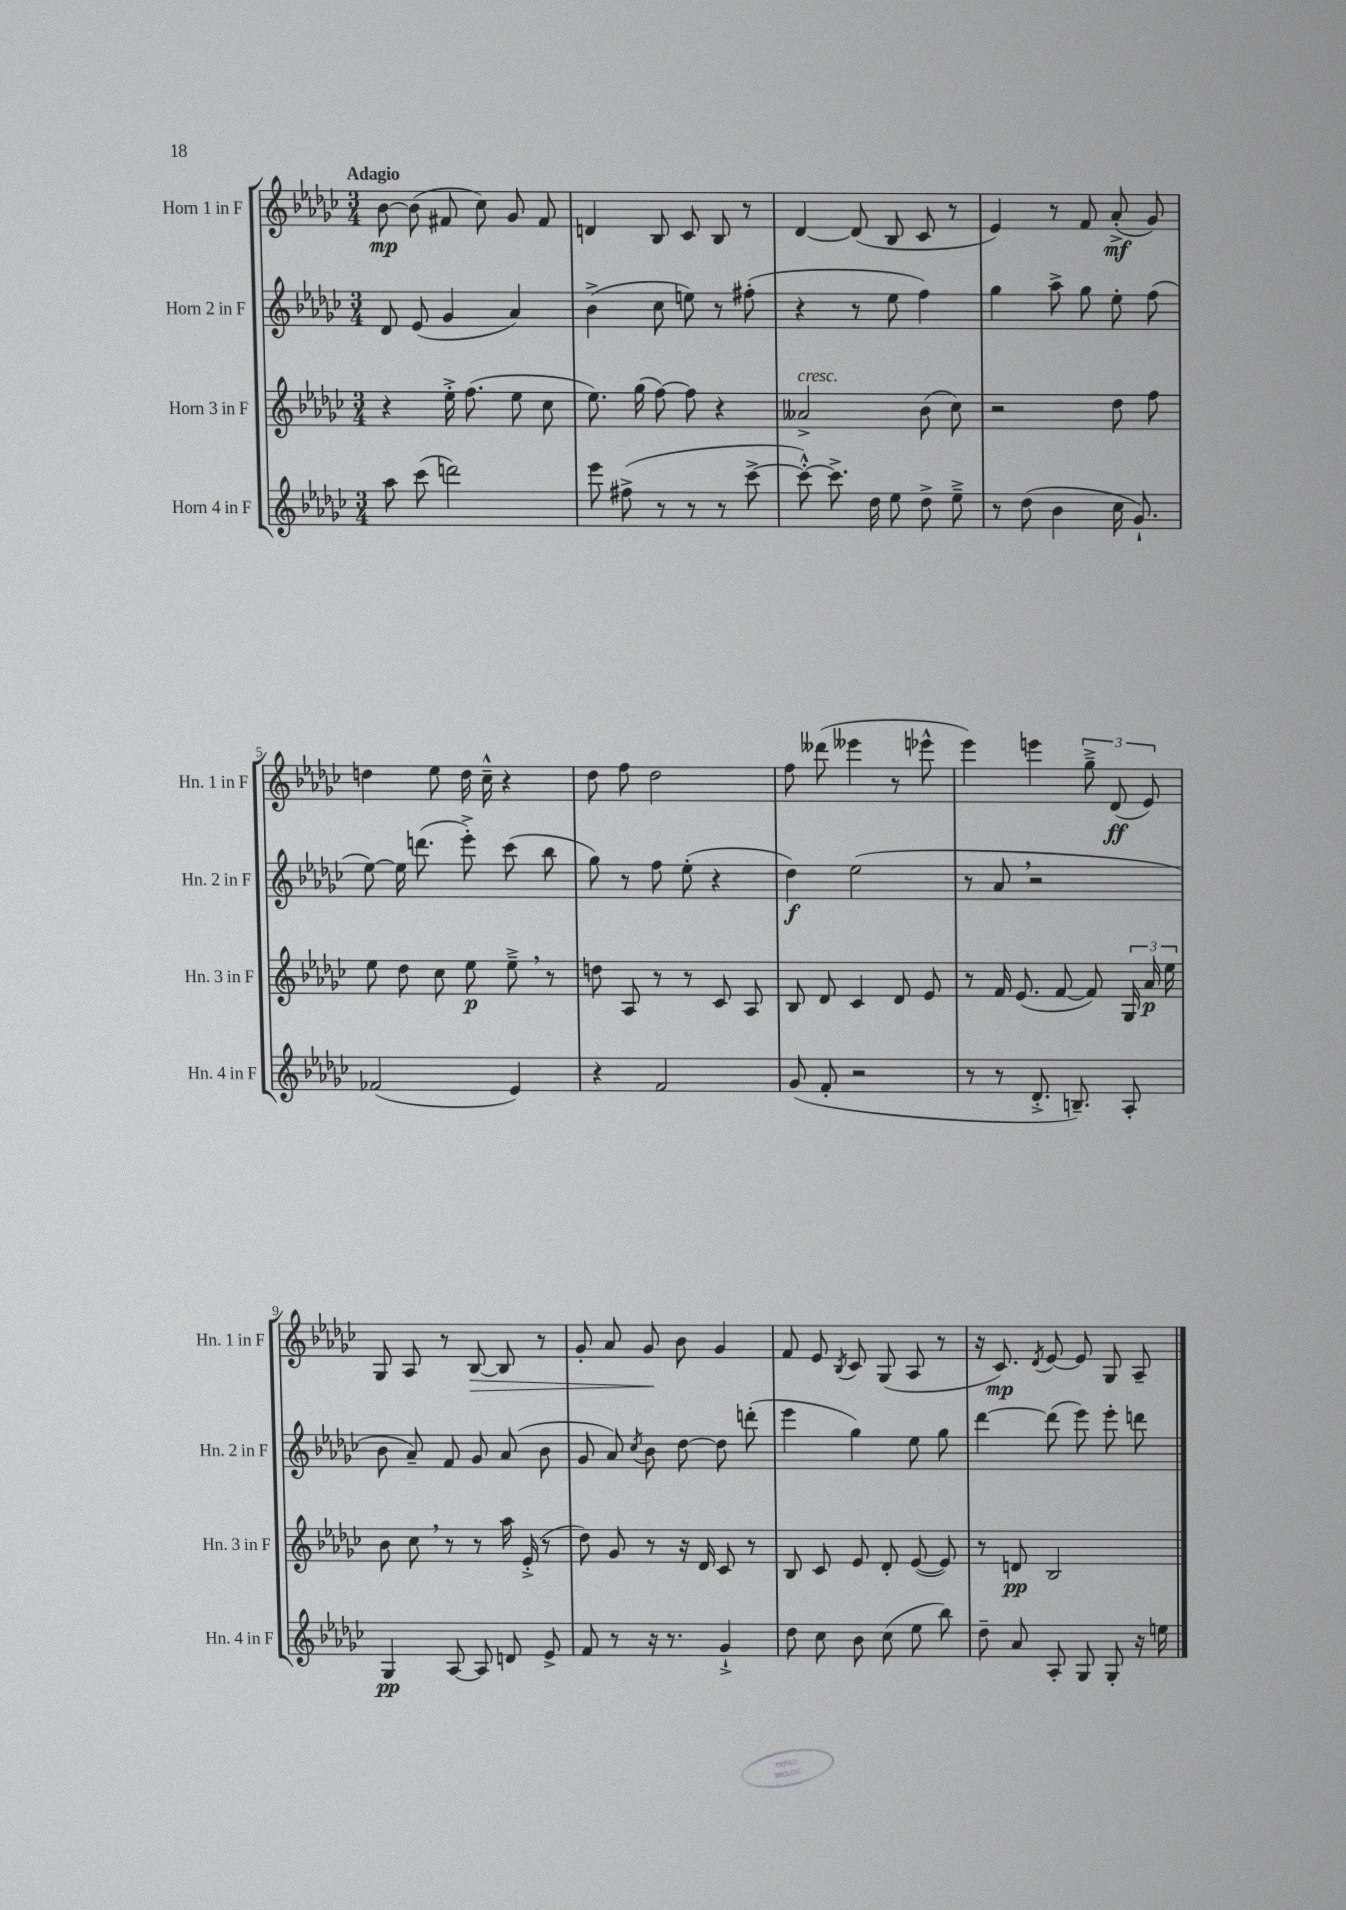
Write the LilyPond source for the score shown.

<<
\new StaffGroup <<
\new Staff = "s0" \with { instrumentName = "Horn 1 in F" shortInstrumentName = "Hn. 1 in F" } {
    \clef treble \key ges \major \numericTimeSignature \time 3/4 \tempo "Adagio"
    \autoBeamOff bes'8~\mp bes'8( fis'8 ces''8) ges'8 fis'8 |
    d'4 bes8 ces'8 bes8 r8 |
    des'4~ des'8( bes8 ces'8 r8 |
    ees'4) r8 f'8 aes'8-.->\mf( ges'8) |
    d''4 ees''8 d''16 ces''16---^ r4 |
    des''8 f''8 des''2 |
    f''8 deses'''8( eeses'''4 r8 ees'''8-^ |
    ees'''4) e'''4 \tuplet 3/2 { ges''8---> des'8\ff( ees'8) } |
    ges8 aes8 r8 bes8~\> bes8 r8 |
    ges'8-. aes'8 ges'8\! bes'8 ges'4 |
    f'8 ees'8 \acciaccatura { bes8 } ces'8 ges8( aes8 r8 |
    r16 ces'8.\mp) \acciaccatura { des'8 } ees'8~ ees'8 ges8 aes8-- \bar "|." |
}
\new Staff = "s1" \with { instrumentName = "Horn 2 in F" shortInstrumentName = "Hn. 2 in F" } {
    \clef treble \key ges \major \numericTimeSignature \time 3/4
    \autoBeamOff des'8 ees'8( ges'4 aes'4) |
    bes'4->( ces''8 e''8) r8 fis''8-.( |
    r4 r8 ees''8 f''4) |
    ges''4 aes''8-> ges''8 ees''8-. f''8( |
    ees''8~) ees''16 d'''8.( ees'''8-.->) ces'''8( bes''8 |
    ges''8) r8 f''8 ees''8-.( r4 |
    des''4\f) ees''2( |
    r8 aes'8 \breathe r2 |
    bes'8 aes'8--) f'8 ges'8 aes'8( bes'8 |
    ges'8 aes'8) \acciaccatura { ces''8 } bes'8 des''8~ des''8 d'''8-.( |
    ees'''4 ges''4) ees''8 ges''8 |
    des'''4~ des'''8( ees'''8) ees'''8-. d'''8 \bar "|." |
}
\new Staff = "s2" \with { instrumentName = "Horn 3 in F" shortInstrumentName = "Hn. 3 in F" } {
    \clef treble \key ges \major \numericTimeSignature \time 3/4
    \autoBeamOff r4 ees''16-.-> f''8.( ees''8 ces''8 |
    ees''8.) ges''16( f''8~) f''8 r4 |
    aeses'2->^\markup { \italic "cresc." } bes'8( ces''8) |
    r2 des''8 f''8 |
    ees''8 des''8 ces''8 ees''8\p ees''8---> \breathe r8 |
    d''8 aes8 r8 r8 ces'8 aes8 |
    bes8 des'8 ces'4 des'8 ees'8 |
    r8 f'16 ees'8.( f'8~ f'8) \tuplet 3/2 { ges16 aes'16\p ees''16 } |
    bes'8 ces''8 \breathe r8 r8 aes''16 ees'16-.->( r8 |
    des''8) ges'8 r8 r16 des'16 ces'8 r8 |
    bes8 ces'8 ees'8 des'8-. ees'8~( ees'8) |
    r8 d'8\pp bes2 \bar "|." |
}
\new Staff = "s3" \with { instrumentName = "Horn 4 in F" shortInstrumentName = "Hn. 4 in F" } {
    \clef treble \key ges \major \numericTimeSignature \time 3/4
    \autoBeamOff aes''8 ces'''8( d'''2) |
    ees'''8 fis''8->( r8 r8 r8 ces'''8~-> |
    ces'''8~-.-^) ces'''8.-> des''16 ees''8 des''8-> ees''8---> |
    r8 des''8( bes'4 ces''16 ges'8.-!) |
    fes'2( ees'4) |
    r4 f'2 |
    ges'8( f'8-. r2 |
    r8 r8 des'8.-.-> b8.--) aes8-. |
    ges4\pp aes8~ aes8 d'8 ees'8-> |
    f'8 r8 r16 r8. ges'4-!-> |
    des''8 ces''8 bes'8 ces''8( ees''8 bes''8) |
    des''8-- aes'8 aes8-. ges8 ges8-. r16 e''16 \bar "|." |
}
>>
>>
